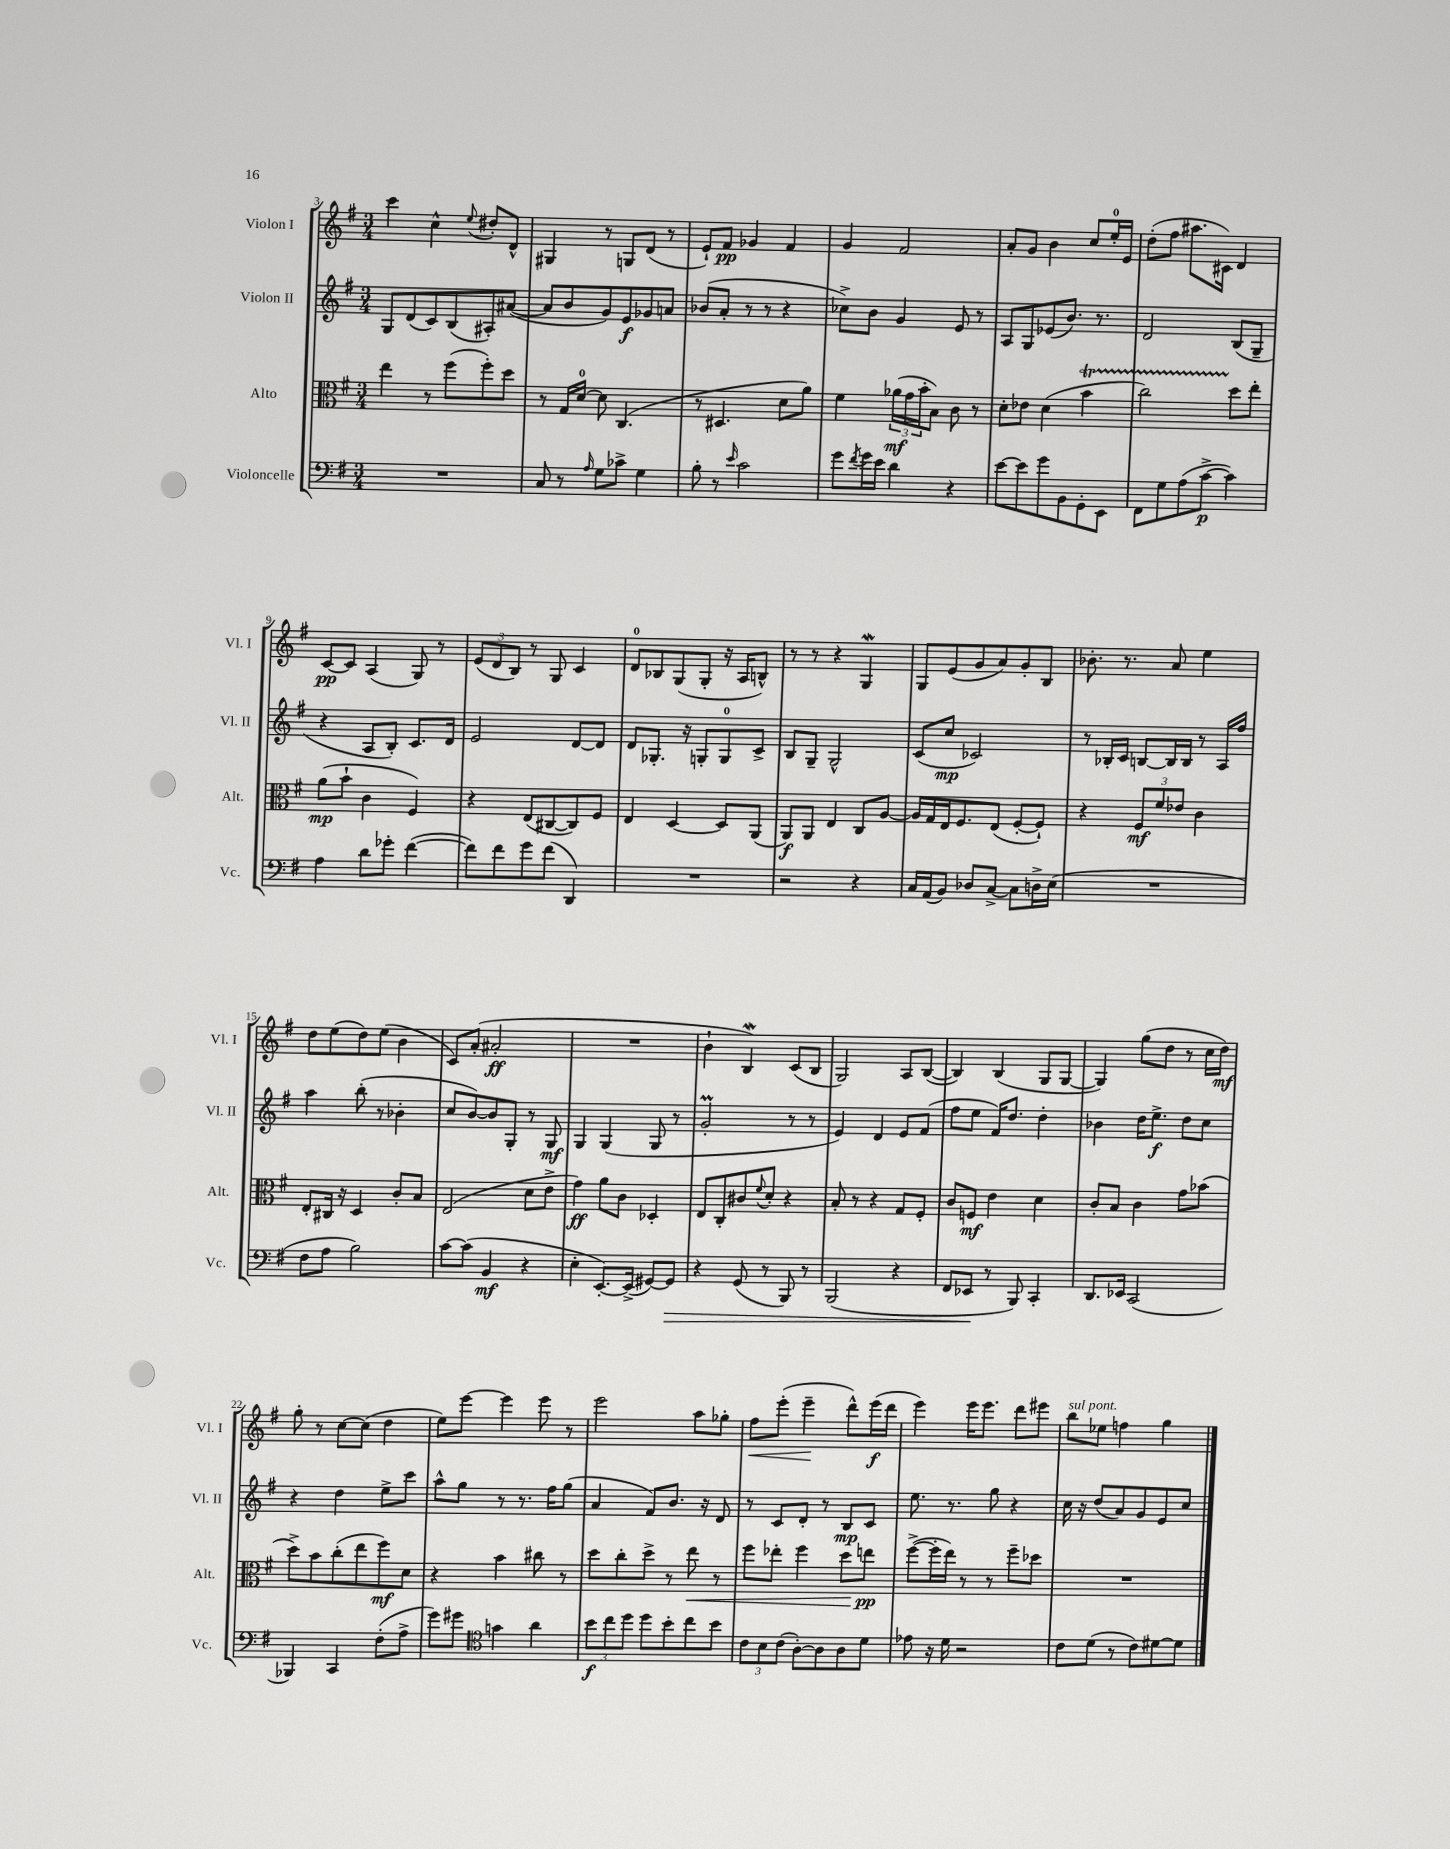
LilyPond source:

<<
\new StaffGroup <<
\new Staff = "s0" \with { instrumentName = "Violon I" shortInstrumentName = "Vl. I" } {
    \clef treble \key g \major \numericTimeSignature \time 3/4
    c'''4 c''4-^ \appoggiatura { e''8 } dis''8-. d'8-^ |
    gis4 r8 g8 d'8( r8 |
    e'8-!) fis'8\pp ges'4 fis'4 |
    g'4 fis'2 |
    a'8-. g'8 b'4 c''8 e''16-0-. e'16 |
    d''8-.( fis''8 ais''8. cis'16) d'4 |
    c'8~\pp c'8 a4( g8) r8 |
    \tuplet 3/2 { e'8( d'8 b8) } r8 g8 c'4 |
    d'8-0 bes8 g8( g8-. r16 a16 b8-^) |
    r8 r8 r4 g4\mordent |
    g8 e'8( g'8 a'8) g'8-. b8 |
    bes'8.-. r8. a'8 e''4 |
    d''8 e''8( d''8) e''8( b'4 |
    c'8) a'8-.( ais'2-.\ff |
    R2. |
    b'4-! b4\mordent) c'8( b8 |
    g2) a8 b8~( |
    b4) b4( g8 g8~ |
    g4) g''8( d''8 r8 c''16 d''16\mf) |
    g''8-. r8 c''8~ c''8( d''4 |
    e''8) e'''8~ e'''4 e'''8 r8 |
    e'''2 a''8 ges''8-. |
    fis''8\< e'''8-.( e'''4--\! d'''8-^) e'''16\f( d'''16 |
    e'''4) e'''16 e'''8. d'''8 eis'''8 |
    b''8^\markup { \italic "sul pont." } ees''8 f''4 g''4 \bar "|." |
}
\new Staff = "s1" \with { instrumentName = "Violon II" shortInstrumentName = "Vl. II" } {
    \clef treble \key g \major \numericTimeSignature \time 3/4
    g8 d'8( c'8) b8( ais8-.) ais'8~( |
    ais'8 b'8 g'8) e'8\f ges'8 a'8 |
    bes'8( a'8-. r8 r8 r4 |
    ces''8->) b'8 g'4 e'8 r8 |
    a8 g8 ees'8( b'8.) r8. |
    d'2 b8( g8-- |
    r4 a8 b8-.) c'8. d'16 |
    e'2 d'8~ d'8 |
    d'8 ges8.-. r16 g8-. g8-0 c'8-> |
    b8 g8-- g2-^ |
    c'8( c''8\mp ces'2) |
    r8 bes16-. c'16 b8~ b16 b16 r8 a16 fis''16 |
    a''4 b''8-.( r8 bes'4-. |
    c''8 b'8~) b'8 g8-. r8 g8\mf |
    g4 g4( g8 r8 |
    g'2-.\prall r8 r8 |
    e'4) d'4 e'8 fis'8( |
    fis''8 e''8 fis'16) d''8. d''4-. |
    bes'4 d''16 e''8.->\f d''8 c''8 |
    r4 d''4 e''8-> c'''8 |
    a''8-^ g''8 r8 r8. fis''16 g''8( |
    a'4 fis'8) b'8. r16 d'8 |
    r8 c'8 d'8-. r8 b8\mp c'8 |
    e''8. r8. g''8 r4 |
    c''16 r16 d''8( a'8) g'8 e'8 c''8 \bar "|." |
}
\new Staff = "s2" \with { instrumentName = "Alto" shortInstrumentName = "Alt." } {
    \clef alto \key g \major \numericTimeSignature \time 3/4
    e''4 r8 fis''8( fis''8-.) d''8 |
    r8 g16 d'16-0~ d'8 c4.( |
    r8 dis4. d'8 a'8) |
    fis'4 \tuplet 3/2 { aes'16\mf( g'16 b'16-. } b8) c'8 r8 |
    d'8-. ees'8 d'4( b'4\startTrillSpan |
    c''2) d''8\stopTrillSpan e''8-. |
    a'8\mp( b'8-! c'4 fis4) |
    r4 e8( cis8~ cis8) fis8 |
    e4 d4~ d8 a,8( |
    a,8\f) a,8 e4 c8 a8~ |
    a16 g16 e16 fis8. e8( fis8~-. fis8-!) |
    r4 \tuplet 3/2 { fis8\mf fis'8 ees'8 } c'4 |
    e8-. cis16 r16 d4 c'8-. b8 |
    e2( d'8 e'8-> |
    g'4\ff) a'8 c'8 des4-. |
    e8 c8-. cis'8 \appoggiatura { fis'8 } d'8-. r4 |
    b8-. r8 r4 g8 fis8-. |
    c'8 f8\mf e'4 d'4 |
    c'8-. b8 c'4 g'8 bes'8( |
    d''8->) b'8 c''8-.( e''8 fis''8\mf) d'8 |
    r4 b'4 cis''8 r8 |
    d''8 c''8-. d''8-> r8 e''8\< r8 |
    fis''8 ees''8-. fis''4 d''8 e''8\pp\! |
    fis''8~->( fis''16-. e''16) r8 r8 fis''8-- des''8 |
    R2. \bar "|." |
}
\new Staff = "s3" \with { instrumentName = "Violoncelle" shortInstrumentName = "Vc." } {
    \clef bass \key g \major \numericTimeSignature \time 3/4
    R2. |
    c8 r8 \grace { a16 } g8 ces'8-> g4 |
    b8-. r8 \grace { e'16 } c'2 |
    g'8 \acciaccatura { fis'8 } g'16 e'16 d'4 r4 |
    e'8~ e'8 g'8 b,8 g,8-. e,8 |
    fis,8 g8 a8( c'8~->\p c'4) |
    a4 d'8 ges'8-. fis'4~( |
    fis'8) fis'8 g'8 fis'8( d,4) |
    R2. |
    r2 r4 |
    c16 a,16( b,8) des8 c8~-> c8 d16-> e16( |
    R2. |
    fis8 a8 b2) |
    c'8~ c'8( b,4\mf r4 |
    e4-. e,8.~-.) e,16->( gis,8~) gis,8\> |
    r4 g,8( r8 b,,8) r8 |
    b,,2( r4 |
    fis,8 ees,8\! r8 b,,8) c,4-. |
    d,8. ees,16 c,2( |
    bes,,4) c,4 fis8-.( a8-> |
    g'8) gis'8 \clef tenor g'4 a'4 |
    \tuplet 3/2 { b'8\f c''8 d''8 } d''8 b'8-. c''8 b'8 |
    \tuplet 3/2 { c'8 b8 c'8( } a8~-.) a8 a8 d'8 |
    ees'8 r16 d'16 r2 |
    c'8 d'8( r8 c'8) dis'8~ dis'8 \bar "|." |
}
>>
>>
\layout { \context { \Score currentBarNumber = #3 } }
